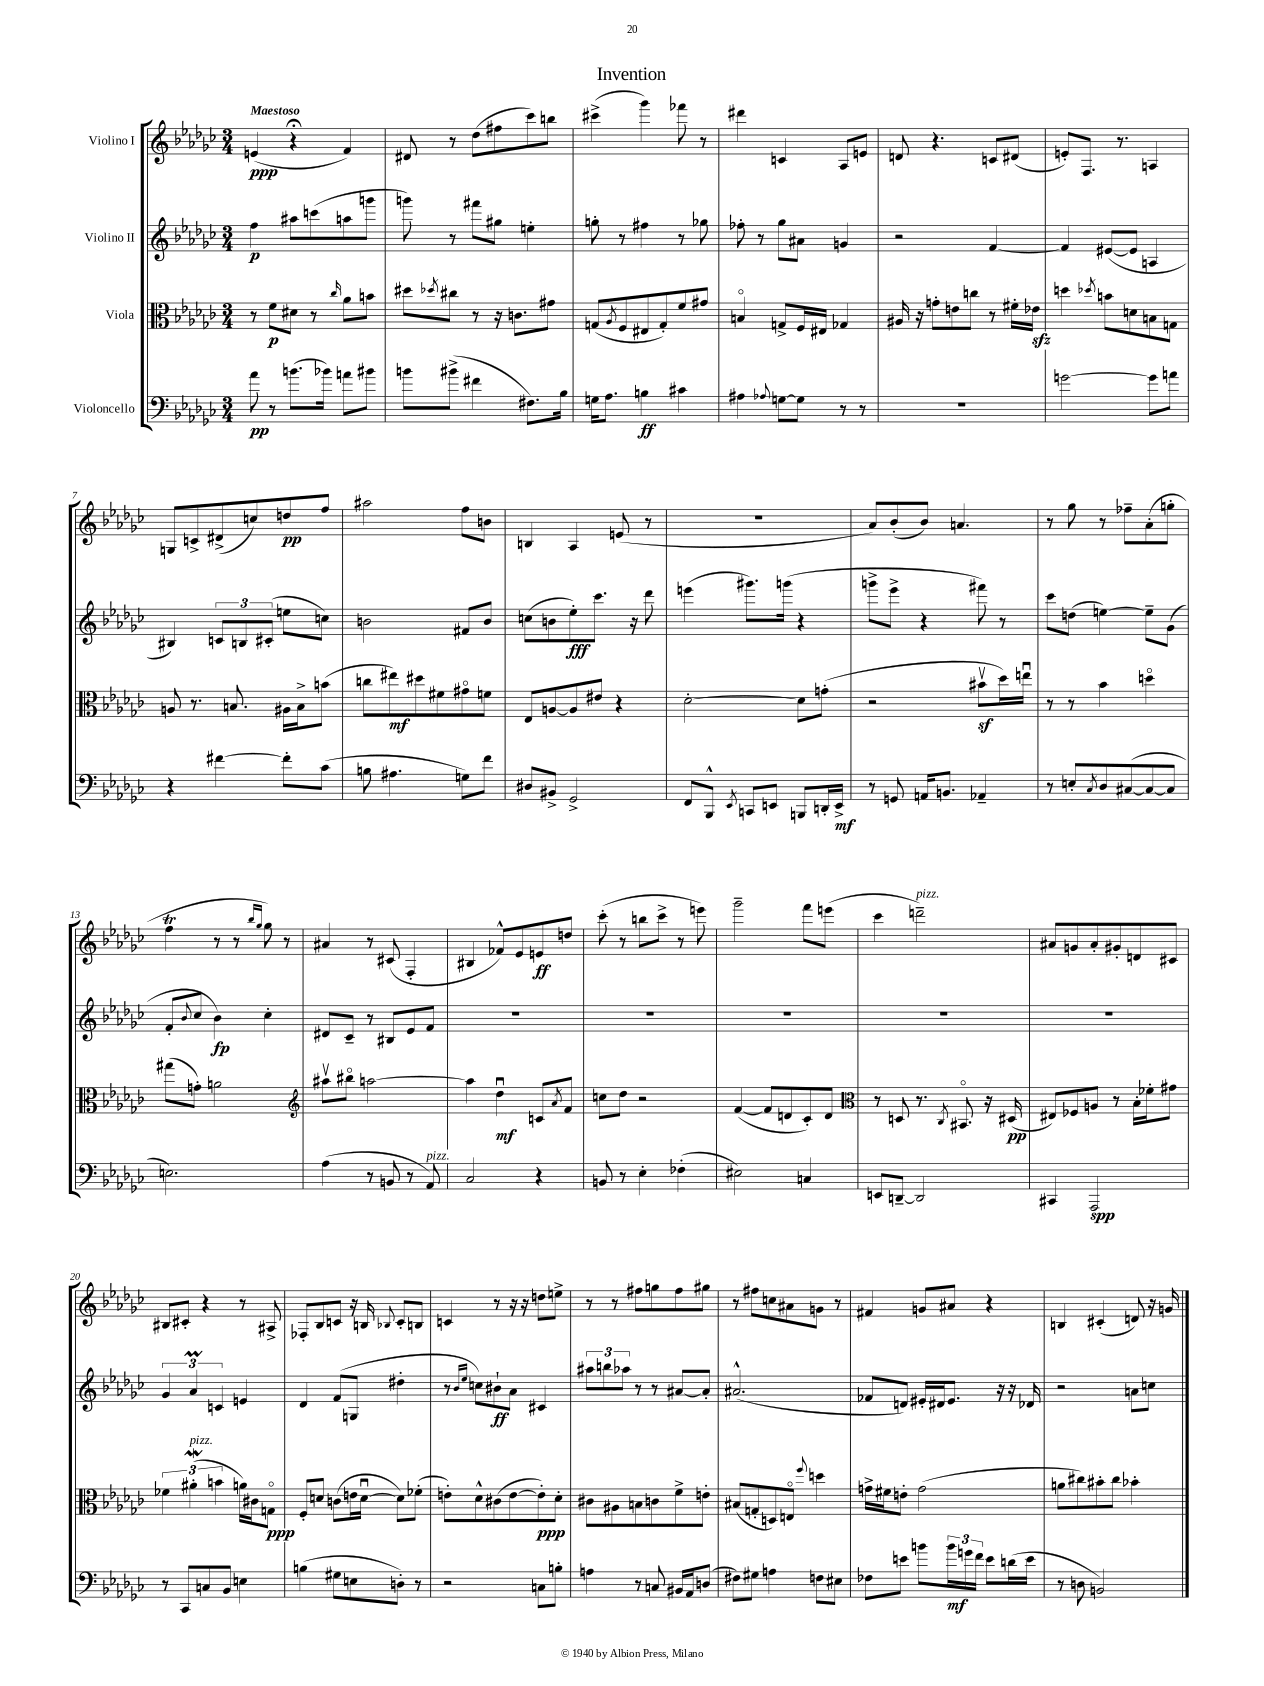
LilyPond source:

\header { title = "Invention" }
<<
\new StaffGroup <<
\new Staff = "s0" \with { instrumentName = "Violino I" } {
    \clef treble \key ges \major \numericTimeSignature \time 3/4 \tempo "Maestoso"
    e'4\ppp( r4\fermata f'4) |
    dis'8 r8 des''8( fis''8 ces'''8) b''8 |
    cis'''4->( ges'''4) fes'''8 r8 |
    dis'''4 c'4 aes8 e'8 |
    d'8 r4. c'8 dis'8( |
    e'8-.) f8. r8. a4 |
    g8 c'8-> dis'8->( c''8) d''8\pp f''8 |
    ais''2 f''8 b'8 |
    b4 aes4 e'8( r8 |
    R2. |
    aes'8) bes'8-.( bes'8) a'4. |
    r8 ges''8 r8 fes''8-- aes'8-.( g''8-. |
    f''4\trill r8 r8 \grace { bes''16 ges''16 } ges''8) r8 |
    ais'4 r8 cis'8( f4-. |
    bis4 fes'8-^) ees'8 e'8\ff d''8 |
    ces'''8-.( r8 b''8 ces'''8-> r8 e'''8) |
    ges'''2-- f'''8 e'''8( |
    ces'''4 d'''2--^\markup { \italic "pizz." }) |
    ais'8 g'8 ais'8-. gis'8-. d'8 cis'8 |
    bis8 cis'8-. r4 r8 ais8-> |
    fes8-. bes8 c'8 r16 b16 \appoggiatura { bes8 } c'8-. b8 |
    c'4 r8 r16 r16 d''8 e''8-> |
    r8 r8 fis''8 g''8 fis''8 gis''8 |
    r8 fis''8 c''8 ais'8 g'8 r8 |
    fis'4 g'8 ais'8 r4 |
    b4 cis'4-.( d'8) r16 g'16 \bar "|." |
}
\new Staff = "s1" \with { instrumentName = "Violino II" } {
    \clef treble \key ges \major \numericTimeSignature \time 3/4
    f''4\p ais''8 c'''8( a''8 g'''8 |
    g'''8) r8 fis'''8 gis''8 e''4-. |
    g''8-. r8 fis''4 r8 ges''8 |
    fes''8-. r8 ges''8 ais'8 g'4 |
    r2 f'4~ |
    f'4 eis'8~( eis'8 a4 |
    bis4) \tuplet 3/2 { c'8 b8 cis'8-.( } e''8 c''8) |
    b'2 fis'8 b'8 |
    c''8( b'8 ees''8-.\fff) ces'''8. r16 des'''8 |
    e'''4( gis'''8.) g'''16( r4 |
    g'''8-> ees'''8-> r4 fis'''8) r8 |
    ces'''8 d''8( e''4~) e''8-- ges'8( |
    f'8-. \appoggiatura { bes'8 } ces''8 bes'4\fp) ces''4-. |
    dis'8 ces'8-- r8 bis8 ees'8 f'8 |
    R2. |
    R2. |
    R2. |
    R2. |
    R2. |
    \tuplet 3/2 { ges'4 aes'4\prall c'4 } e'4 |
    des'4 f'8( g8 dis''4-. |
    r8 \grace { bes'16 ees''16 } c''8) bis'8-!\ff aes'8 cis'4 |
    \tuplet 3/2 { ais''8 b''8 aes''8 } r8 r8 ais'8~ ais'8-. |
    ais'2.-^( |
    fes'8 d'8) eis'16-. dis'16 eis'8. r16 r16 des'16 |
    r2 a'8 c''8 \bar "|." |
}
\new Staff = "s2" \with { instrumentName = "Viola" } {
    \clef alto \key ges \major \numericTimeSignature \time 3/4
    r8 f'8\p dis'8 r8 \grace { ces''16 } aes'8 b'8 |
    dis''8 \acciaccatura { des''8 } cis''8 r8 r16 c'8. gis'8 |
    g8( \acciaccatura { aes8 } f8 eis8 g8-.) f'8 gis'8 |
    b4\flageolet g8-> f16 eis16 ges4 |
    ais16 r16 g'8-. e'8 c''8 r8 fis'16-. ees'16\sfz |
    d''4 \acciaccatura { des''8 } b'8 d'8 b8 g8 |
    a8 r8. b8. ais16 b16-> b'8( |
    c''8 eis''8\mf) dis''8 fis'8 gis'8\flageolet f'8 |
    ees8 a8~ a8 eis'8 r4 |
    des'2~-. des'8 g'8-.( |
    r2 bis'8\upbow\sf des''16) e''16\downbow |
    r8 r8 bes'4 d''4\flageolet |
    gis''8( g'8-.) a'2 |
    \clef treble ais''8\upbow bis''8\flageolet a''2~ |
    a''4 des''4\downbow\mf c'8 \acciaccatura { aes'8 } f'8 |
    c''8 des''8 r2 |
    f'4~( f'8 d'8 ces'8-.) d'8 |
    \clef alto r8 d8 r8. \acciaccatura { ces8 } bis,8.\flageolet r16 dis16\pp( |
    eis8) fes8 a8 r8 bes16-. fes'16-. gis'8 |
    \tuplet 3/2 { fes'4 ais'4-.\mordent^\markup { \italic "pizz." }( b'4 } a'16) cis'16 g8\flageolet\ppp |
    f8-. d'8 c'8( e'16 d'16~\downbow d'8) fes'8-.( |
    e'8-.) des'8-^ cis'8( e'8~ e'8-.\ppp) des'8-. |
    cis'8 ais8 b8 c'8 f'8-> e'8-. |
    bis8( g8-. d8) e8\flageolet \appoggiatura { f''8 } d''4 |
    g'16-> fis'16 e'8-. g'2( |
    a'8 cis''8) bis'8-. cis''8 bes'4-. \bar "|." |
}
\new Staff = "s3" \with { instrumentName = "Violoncello" } {
    \clef bass \key ges \major \numericTimeSignature \time 3/4
    aes'8\pp r8 b'8.( bes'16) a'8 bis'8 |
    b'8 bis'8->( fis'4 fis8.) bes16 |
    g16 aes8. b4\ff cis'4 |
    ais4 \appoggiatura { aes8 } g8~ g8 r8 r8 |
    R2. |
    g'2~ g'8 a'8 |
    r4 fis'4~ fis'8-. ces'8( |
    b8 ais4. g8) f'8 |
    dis8 bis,8-> ges,2-> |
    f,8 bes,,8-^ \acciaccatura { ees,8 } c,8 e,8 b,,8 d,16-. e,16->\mf |
    r8 g,8 a,16 b,8. aes,4-- |
    r8 e8-. \acciaccatura { ces8 } des8 cis8~( cis8~ cis8 |
    e2.) |
    aes4( r8 b,8 r8 aes,8^\markup { \italic "pizz." }) |
    ces2 r4 |
    b,8 r8 ees4-. fes4-.( |
    eis2) c4 |
    e,8 d,8~-- d,2 |
    cis,4 aes,,2\spp |
    r8 ces,8 c8 bes,8 e4 |
    b4( gis8 e8 d8-.) r8 |
    r2 c8 b8-. |
    a4 r8 c8 bis,16 aes,16 d8( |
    fis8) gis8 a4 f8 eis8 |
    fes8 e'8 b'8 \tuplet 3/2 { b'16\mf g'16 f'16 } e'8 d'16( e'16 |
    r8 d8 b,2) \bar "|." |
}
>>
>>
